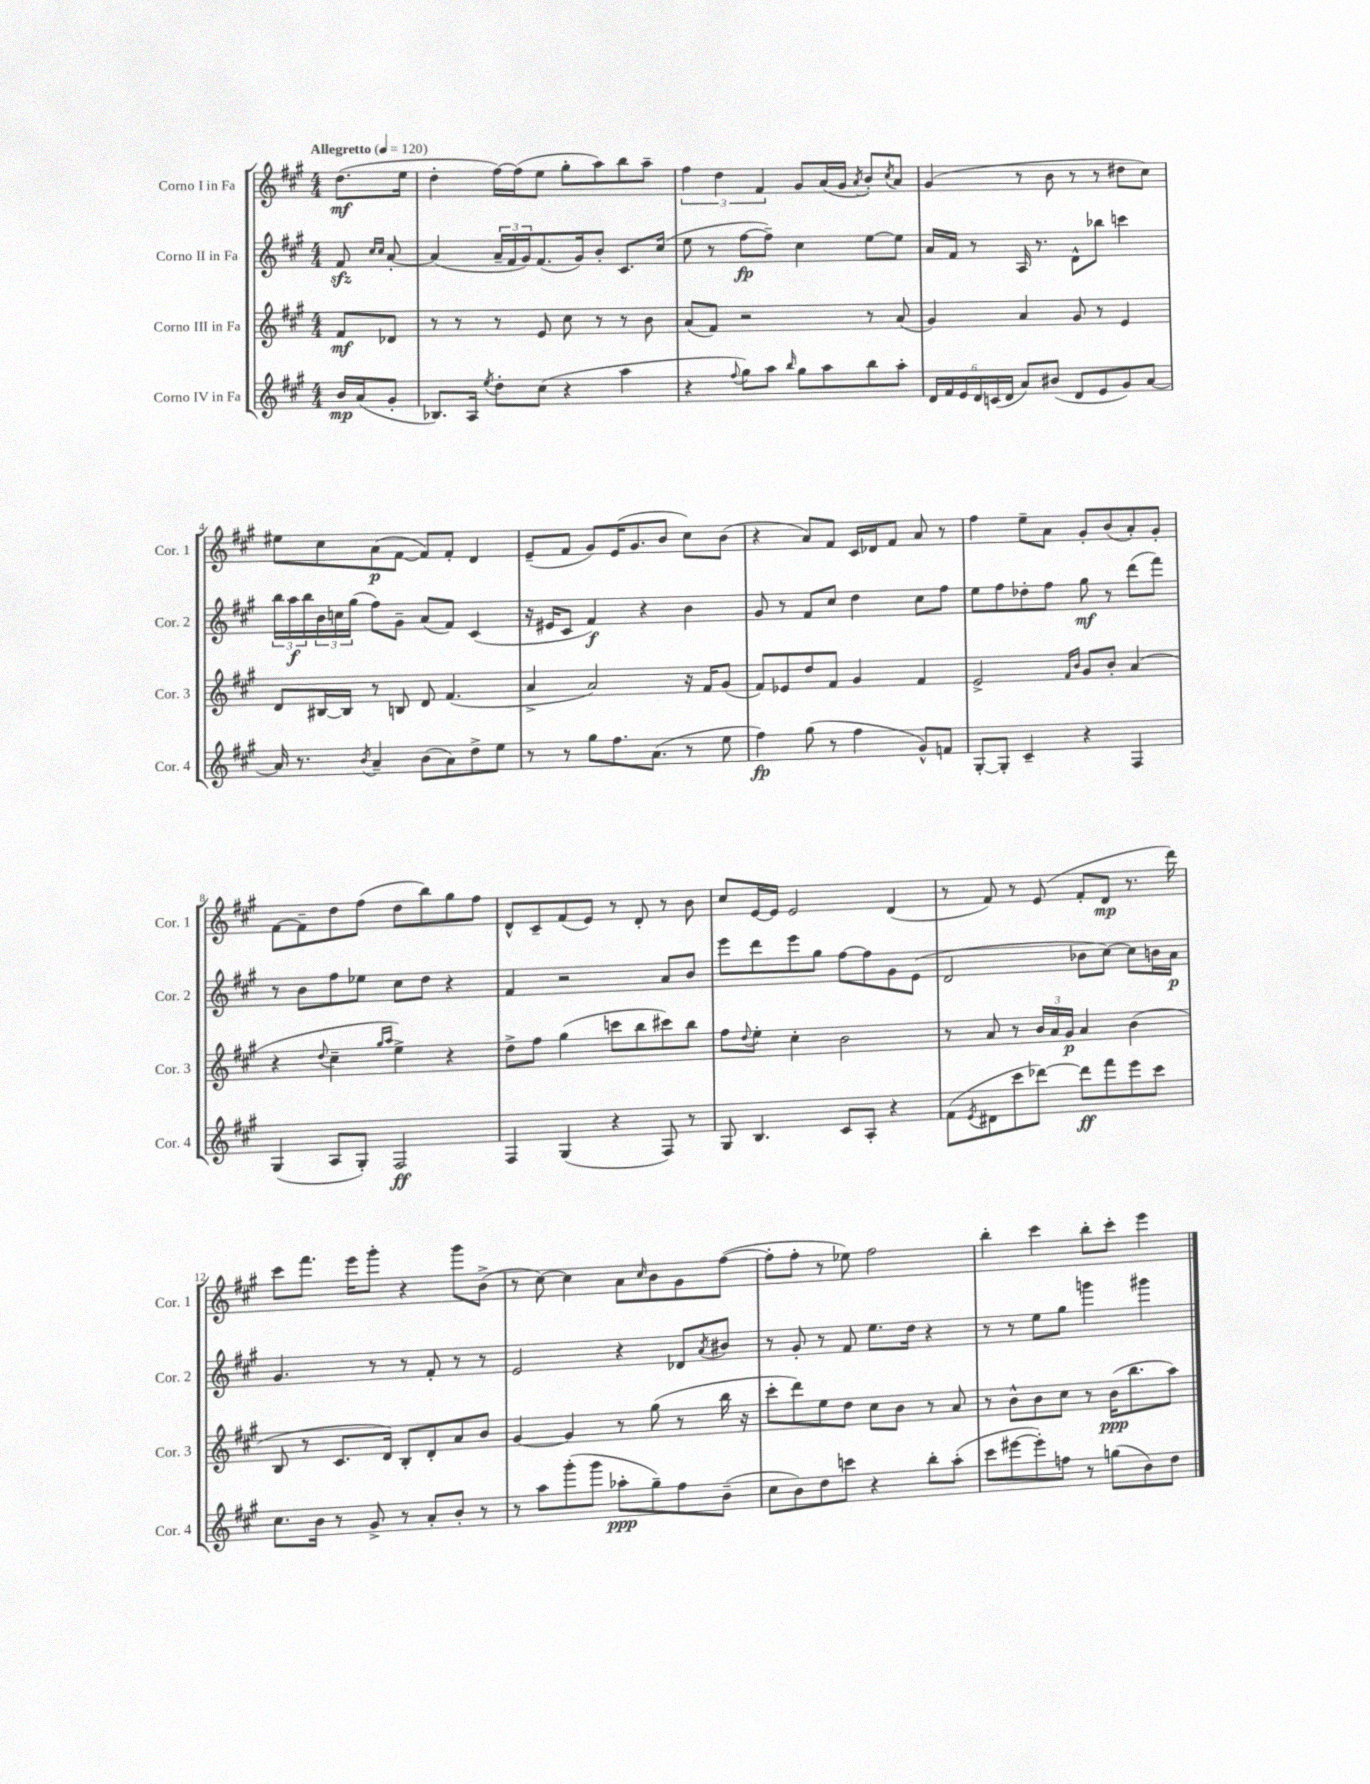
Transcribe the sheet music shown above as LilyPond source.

<<
\new StaffGroup <<
\new Staff = "s0" \with { instrumentName = "Corno I in Fa" shortInstrumentName = "Cor. 1" } {
    \clef treble \key a \major \numericTimeSignature \time 4/4 \partial 4 \tempo "Allegretto" 4 = 120
    d''8.\mf( e''16 |
    d''4-. fis''16~) fis''16( e''8 gis''8-. a''8) b''8 a''8-- |
    \tuplet 3/2 { fis''4 d''4 fis'4 } gis'8 a'16( gis'16 \acciaccatura { a'8 } b'8-.) \acciaccatura { cis''8 } a'8 |
    gis'4( r8 b'8 r8 r8 dis''8 cis''8) |
    eis''8 cis''8 a'8\p( fis'8~ fis'8) fis'8-. d'4 |
    e'8--( fis'8 gis'8) e'16( gis'8. b'8 cis''8) b'8( |
    r4 a'8) fis'8 cis'16 des'16 fis'8 a'8 r8 |
    fis''4 e''8-- a'8 gis'8-. b'8( a'8-.) gis'8-. |
    fis'8~ fis'8-- d''8 fis''8( d''8 b''8) gis''8 fis''8 |
    d'8-^ cis'8-- fis'8( e'8) r8 d'8-. r8 b'8 |
    cis''8 e'16~ e'16 e'2 d'4( |
    r8 fis'8) r8 e'8( fis'8-. d'8\mp r8. d'''16) |
    cis'''8 fis'''8. e'''16 gis'''8-. r4 gis'''8 b'8->( |
    r8 cis''8~) cis''4 a'8 \grace { cis''16 } b'8 gis'8 fis''8~( |
    fis''8-. fis''8-. r8 ees''8) fis''2 |
    b''4-. cis'''4 b''8-. cis'''8-. e'''4 \bar "|." |
}
\new Staff = "s1" \with { instrumentName = "Corno II in Fa" shortInstrumentName = "Cor. 2" } {
    \clef treble \key a \major \numericTimeSignature \time 4/4 \partial 4
    fis'8\sfz \grace { cis''16 cis''16 } a'8~-. |
    a'4( \tuplet 3/2 { a'16-- fis'16 gis'16) } fis'8.( gis'16) b'8-. cis'8. cis''16( |
    e''8 r8 fis''8~\fp fis''8--) cis''4 e''8~ e''8 |
    a'16 fis'16 r8 a16 r8. d'8-^ bes''8 c'''4 |
    \tuplet 3/2 { b''16 a''16\f b''16 } \tuplet 3/2 { b'16 c''16 gis''16( } fis''8) gis'8-- a'8( fis'8) cis'4( |
    r16 eis'16 cis'8 fis'4\f) r4 b'4 |
    gis'8 r8 fis'8 cis''8 d''4 cis''8 fis''8 |
    e''8 fis''8 des''8-. fis''8 gis''8\mf r8 d'''8( fis'''8) |
    r8 b'8 fis''8 ees''8 cis''8 d''8 r4 |
    fis'4 r2 a'8 b'8 |
    e'''8 d'''8 e'''8 gis''8 fis''8~ fis''8 gis'8 e'8( |
    d'2 bes'8 cis''8~) cis''8 b'16 a'16\p |
    gis'4. r8 r8 fis'8-. r8 r8 |
    e'2 r4 des'8 \acciaccatura { a'8 } bis'8 |
    r8 gis'8-. r8 fis'8 e''8. d''16 r4 |
    r8 r8 e''8 gis''8 g'''4 gis'''4 \bar "|." |
}
\new Staff = "s2" \with { instrumentName = "Corno III in Fa" shortInstrumentName = "Cor. 3" } {
    \clef treble \key a \major \numericTimeSignature \time 4/4 \partial 4
    fis'8\mf des'8 |
    r8 r8 r8 e'8 cis''8 r8 r8 b'8 |
    a'8( fis'8) r2 r8 a'8( |
    gis'4) a'4 gis'8 r8 e'4 |
    d'8 bis16~ bis16 r8 b8 d'8 fis'4.( |
    a'4-> a'2) r16 fis'16 gis'8( |
    fis'8) ees'8 d''8 fis'8 gis'4 fis'4 |
    e'2-> \grace { fis'16 b'16 } gis'8 b'8-. a'4( |
    r4 \appoggiatura { d''8 } cis''4-- \grace { gis''16 a''16 } e''4->) r4 |
    d''8-> fis''8 gis''4( c'''8 b''8 cis'''8) b''8 |
    fis''8 \appoggiatura { d''8 } e''8-. cis''4-. b'2 |
    r8 a'8 r8 \tuplet 3/2 { b'16 a'16 gis'16\p } a'4 b'4( |
    b8 r8 cis'8. d'16) b8-. d'8-. a'8 b'8 |
    gis'4~ gis'4 r8 gis''8( r8 b''16 r16 |
    cis'''8-. d'''8) e''8 d''8 cis''8 b'8 r8 a'8 |
    r8 b'8-^ b'8 cis''8 r8 b'16\ppp( b''8. a''8) \bar "|." |
}
\new Staff = "s3" \with { instrumentName = "Corno IV in Fa" shortInstrumentName = "Cor. 4" } {
    \clef treble \key a \major \numericTimeSignature \time 4/4 \partial 4
    b'16\mp a'16( gis'8-. |
    bes8.) a16 \acciaccatura { e''8 } d''8-. cis''8( r4 a''4 |
    r4 \appoggiatura { fis''8 } gis''8) a''8 \grace { b''16 } gis''8 a''8 b''8 a''8-. |
    \tuplet 6/4 { d'16 fis'16 e'16 d'16 c'16( d'16 } a'8) bis'8( d'8 e'8 gis'8) a'8~ |
    a'16 r8. \acciaccatura { b'8 } a'4-- b'8( a'8) d''8-> e''8 |
    r8 r8 gis''8 fis''8. a'8.( r8 e''8 |
    fis''4\fp) gis''8( r8 fis''4 gis'8-^) f'8 |
    gis8~-. gis8-. cis'4-- r4 fis4 |
    gis4( a8 gis8-.) fis2\ff |
    fis4 gis4( r4 fis8) r8 |
    gis8 b4. cis'8 a8-. r4 |
    fis'8( \acciaccatura { e'8 } dis'8 cis'''8 des'''8~) des'''8\ff fis'''8 e'''8 cis'''8 |
    cis''8. b'16 r8 gis'8-> r8 a'8-. b'8-. r8 |
    r8 a''8 gis'''8-.( gis'''8 aes''8-.\ppp gis''8--) fis''8 b'8--( |
    cis''8 b'8) d''8 c'''8 r4 b''8-. a''8-.( |
    cis'''8 eis'''8~ eis'''8-.) f''8 r8 g''8( b'8) d''8 \bar "|." |
}
>>
>>
